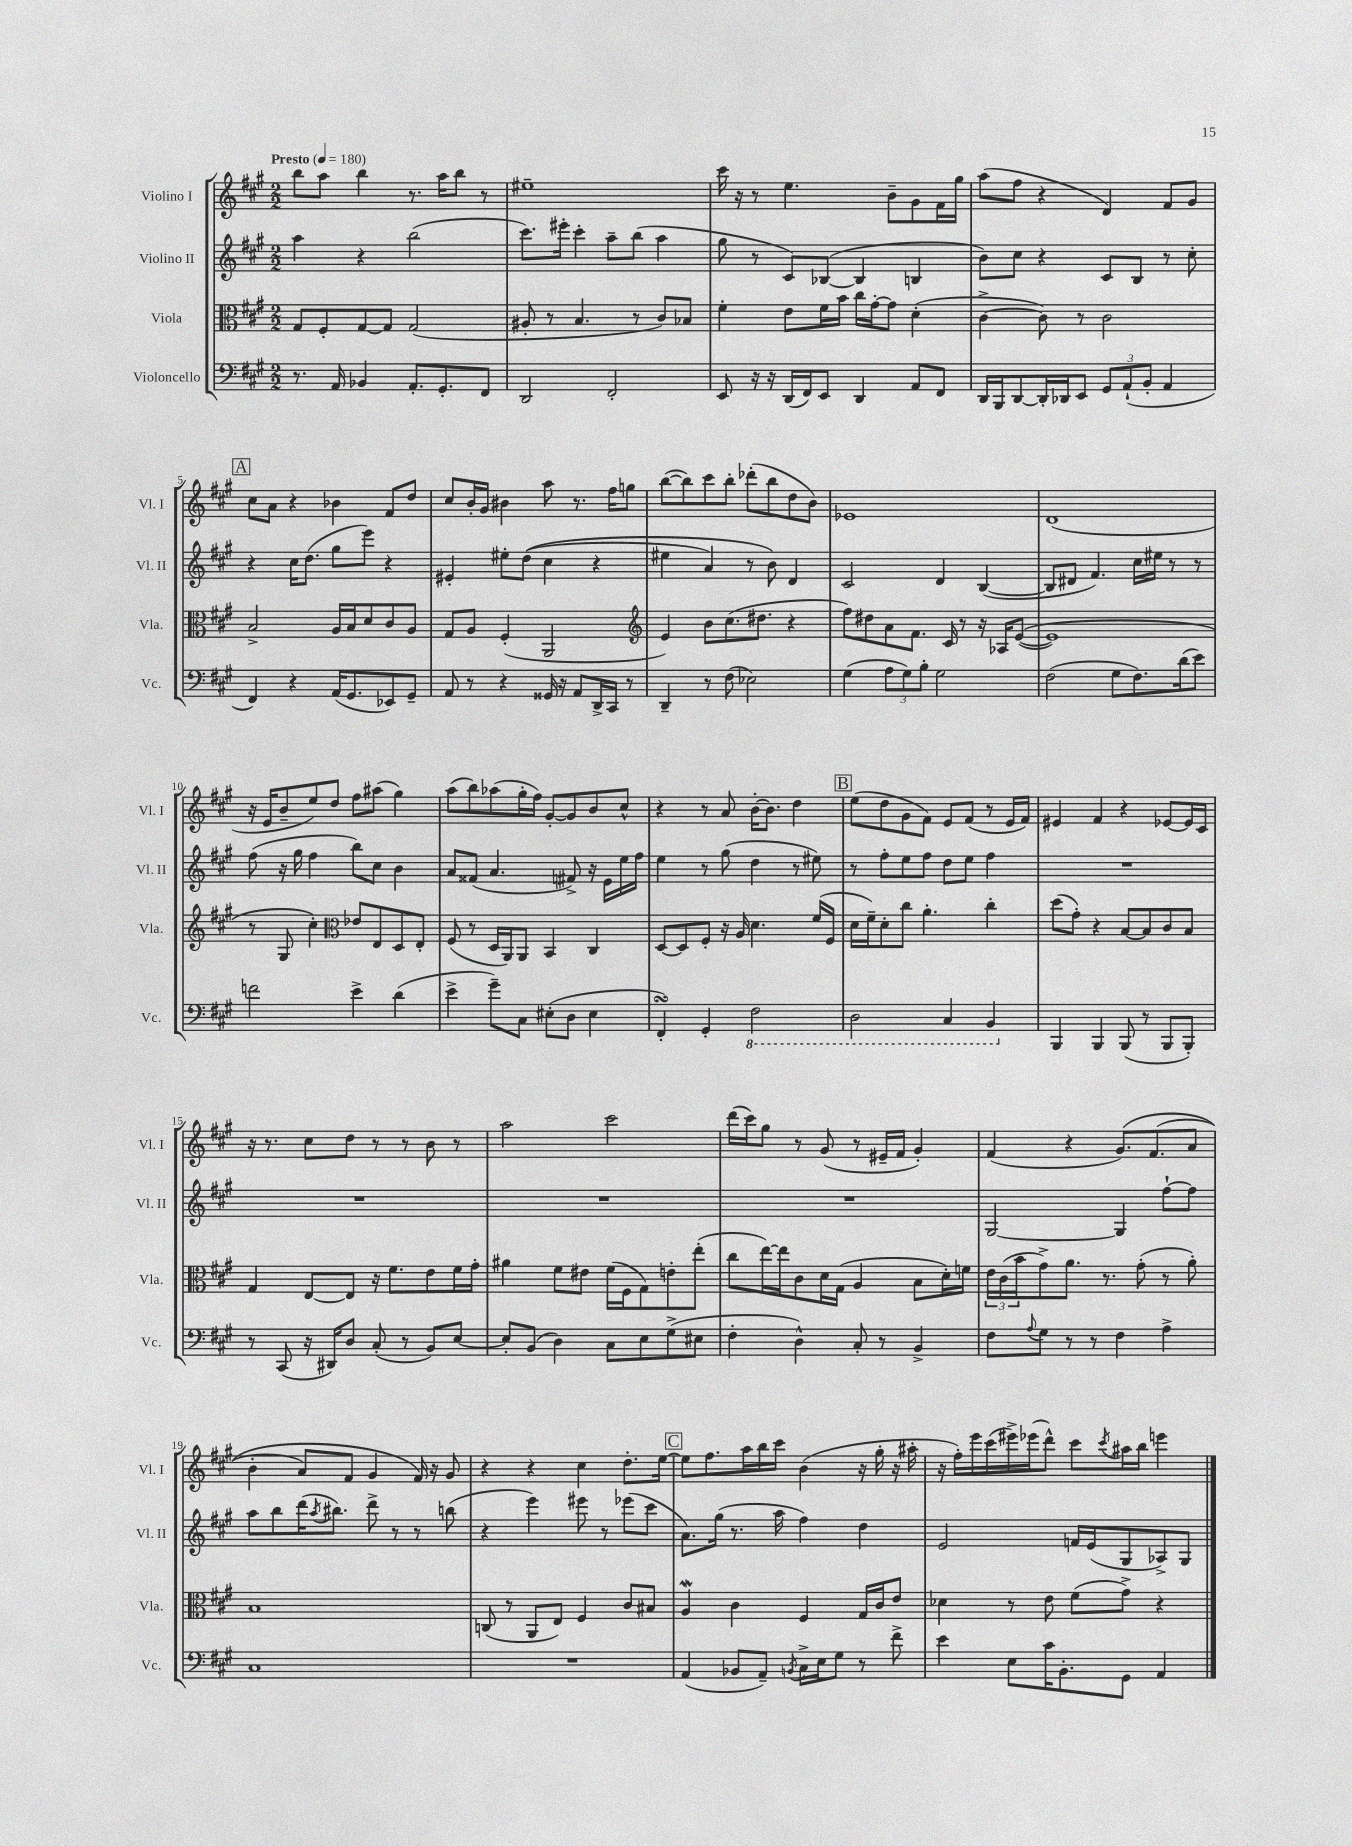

**kern	**kern	**kern	**kern
*staff4	*staff3	*staff2	*staff1
*clefF4	*clefC3	*clefG2	*clefG2
*k[f#c#g#]	*k[f#c#g#]	*k[f#c#g#]	*k[f#c#g#]
*M2/2	*M2/2	*M2/2	*M2/2
*MM180	*MM180	*MM180	*MM180
8.r	8G#	4aa	8bb
.	8F#'	.	8aa
16AA	.	.	.
4BB-	[8G#	4r	4bb
.	8G#]	.	.
8.AA'	(2G#	(2bb	8.r
8.GG#'	.	.	16aa
.	.	.	8bb
8FF#	.	.	8r
=	=	=	=
2DD	8A#'	8.ccc#)	1ee#~
.	8r	.	.
.	.	16eee#'	.
.	4.B	4ccc#'	.
2FF#'	.	8aa~	.
.	8r	(8bb	.
.	8c#)	4aa	.
.	8B-	.	.
=	=	=	=
8EE	4f#'	8gg#	16ccc#
.	.	.	16r
16r	.	8r	8r
16r	.	.	.
(16DD	8e	8c#)	4.ee
16FF#)	.	.	.
8EE	16f#	([8B-	.
.	16b	.	.
4DD	16cc#	4B-]	.
.	[16g#'	.	.
.	8g#]	.	8b~
8AA	(4d'	4B	8g#
8FF#	.	.	16f#
.	.	.	16gg#
=	=	=	=
16DD	[4c#^	8b)	(8aa
16BBB	.	.	.
[8DD	.	8cc#	8ff#
16DD']	8c#])	4r	4r
16DD-	.	.	.
8EE	8r	.	.
12GG#	2c#	8c#	4d)
(12AA`	.	.	.
.	.	8B	.
12BB'	.	.	.
4AA	.	8r	8f#
.	.	8cc#'	8g#
=	=	=	=
4FF#)	2B^	4r	8cc#
.	.	.	8a
4r	.	16cc#	4r
.	.	(8.dd	.
(16AA	16A	8gg#	4b-
8.GG#	16B	.	.
.	8d	8eee)	.
8EE-)	8c#	4r	8f#
8GG#~	8A	.	8dd
=	=	=	=
8AA	8G#	4e#'	8cc#
8r	8A	.	16b'
.	.	.	16g#
4r	(4F#'	8ee#'	4b#
.	.	&((8dd	.
16GG##	2AA	4cc#	8aa
16r	.	.	.
8AA	.	.	8.r
16DD^	.	4r	.
16CC#	.	.	16ff#
8r	.	.	8gg
=	=	=	=
*	*clefG2	*	*
4DD~	4e)	4ee#	([8bb
.	.	.	8bb])
8r	8b	4a)	8ccc#
(8F#	(8.cc#	.	8bb'
2E-)	.	8r	(8ddd-'
.	8.dd#	.	.
.	.	8b&)	8bb
.	4r	4d	8dd
.	.	.	8b)
=	=	=	=
(4G#	8ff#)	2c#	1e-
.	8dd#	.	.
12A	8a	.	.
12G#)	.	.	.
.	8.f#	.	.
12B'	.	.	.
2G#	.	4d	.
.	16c#	.	.
.	8r	.	.
.	16r	([4B	.
.	16A-	.	.
.	&(([8e	.	.
=	=	=	=
(2F#	1e])	8B]	(1d
.	.	8d#	.
.	.	4.f#)	.
8G#	.	.	.
8.F#)	.	16cc#	.
.	.	16ee#	.
.	.	8r	.
(16d	.	.	.
8e)	.	8r	.
=	=	=	=
2f	8r	(8ff#	16r
.	.	.	16e
.	8G#	16r	8b~
.	.	16gg#	.
.	4cc#'&)	4ff#	8ee)
.	.	.	8dd
*	*clefC3	*	*
4e^	8e-	8bb)	8ff#
.	8E	8cc#	(8aa#
(4d	8D	4b	4gg#)
.	8E'	.	.
=	=	=	=
4e^	(8F#	8a	(8aa
.	8r	(8f##	8bb)
8g#~)	16D	4.a	(8aa-
.	16AA)	.	.
8C#	8AA	.	16gg#'
.	.	.	16ff#)
(8E#'	4BB	.	[8g#'
8D	.	8f#^)	8g#]
4E#	4C#	16r	8b
.	.	16e	.
.	.	16ee	8cc#^^
.	.	16ff#	.
=	=	=	=
4FF#')	[8D	4ee	4r
.	8D]	.	.
4GG#'	8F#'	8r	8r
.	16r	(8gg#	8a
.	16A	.	.
2FF#	4.d	4dd	[16b'
.	.	.	8.b]
.	.	8r	4dd
.	(16f#	8ee#)	.
.	16F#	.	.
=	=	=	=
2DD	16d	8r	(8ee
.	16f#~)	.	.
.	8d'	8ff#'	8dd
.	8cc#	8ee	8g#
.	4.a'	8ff#	8f#)
4CC#	.	8dd	8e
.	.	8ee	(8f#
4BBB	4cc#'	4ff#	8r
.	.	.	16e
.	.	.	16f#)
=	=	=	=
4BBB	(8dd	1r	4e#
.	8g#')	.	.
4BBB	4r	.	4f#
(8BBB	[8B	.	4r
8r	8B]	.	.
8BBB	8c#	.	[8e-
8BBB')	8B	.	16e-]
.	.	.	16c#
=	=	=	=
8r	4G#	1r	16r
.	.	.	8.r
(8CC#	.	.	.
16r	[8E	.	8cc#
16DD#)	.	.	.
8D	8E]	.	8dd
(8C#'	16r	.	8r
.	8.f#	.	.
8r	.	.	8r
8BB)	8e	.	8b
[8E	16f#	.	8r
.	16g#'	.	.
=	=	=	=
8E']	4a#	1r	2aa
(8BB	.	.	.
4D)	8f#	.	.
.	8e#	.	.
8C#	(16f#	.	2ccc#
.	16F#	.	.
8E	8G#)	.	.
(8G#^	8e'	.	.
8E#	(8ee'	.	.
=	=	=	=
4F#'	8cc#	1r	(16ddd
.	.	.	16ccc#)
.	[16ee)	.	8gg#
.	16ee]	.	.
4D^^)	8c#	.	8r
.	16d	.	(8g#
.	(16G#	.	.
8C#'	4A	.	8r
8r	.	.	16e#~
.	.	.	16f#
4BB^	8B	.	4g#')
.	16d')	.	.
.	16f	.	.
=	=	=	=
8F#	24e	[2G#	(4f#
.	(24c#	.	.
.	24b	.	.
8qqA	.	.	.
8G#	8g#^)	.	.
8r	8.a	.	4r
8r	.	.	.
.	8.r	.	.
4F#	.	4G#]	&(8.g#)
.	(8g#'	.	.
.	.	.	(8.f#
4A^	8r	[8ff#`	.
.	8a')	8ff#]	8a
=	=	=	=
1C#	1B	8aa	4b'
.	.	8bb	.
.	.	(16ddd	8a)
.	.	8qaa	.
.	.	8.bb#)	.
.	.	.	8f#
.	.	8ddd^	4g#
.	.	8r	.
.	.	8r	16f#&)
.	.	.	16r
.	.	(8bb	8g#
=	=	=	=
1r	(8C	4r	4r
.	8r	.	.
.	8AA	4eee)	4r
.	8E)	.	.
.	4F#	8eee#	4cc#
.	.	8r	.
.	8c#	(8eee-	8.dd'
.	8B#	8ccc#	.
.	.	.	[16ee
=	=	=	=
(4AA	4A	8.a)	8ee]
.	.	.	8.ff#
.	.	(16gg#	.
8BB-	4c#	8.r	.
.	.	.	16aa
8AA~)	.	.	16bb
.	.	16aa	16ccc#
8qBB	.	.	.
16C#^	4F#	4ff#)	(4b
16E	.	.	.
8G#	.	.	.
8r	16G#	4dd	16r
.	16c#	.	16gg#'
8f#^	8e	.	16r
.	.	.	16aa#'
=	=	=	=
4e	4d-	2e	16r
.	.	.	16ff#')
.	.	.	16eee
.	.	.	(16ccc#
8E	8r	.	16eee#^)
.	.	.	(16eee-
16c#	8e	.	8ddd^^)
8.BB'	.	.	.
.	(8f#	16f	8ccc#
.	.	(16e	.
.	.	.	8qccc#
8GG#	8g#^)	8G#	16aa#
.	.	.	16bb
4AA	4r	8A-^)	4eee
.	.	8G#	.
==	==	==	==
*-	*-	*-	*-
